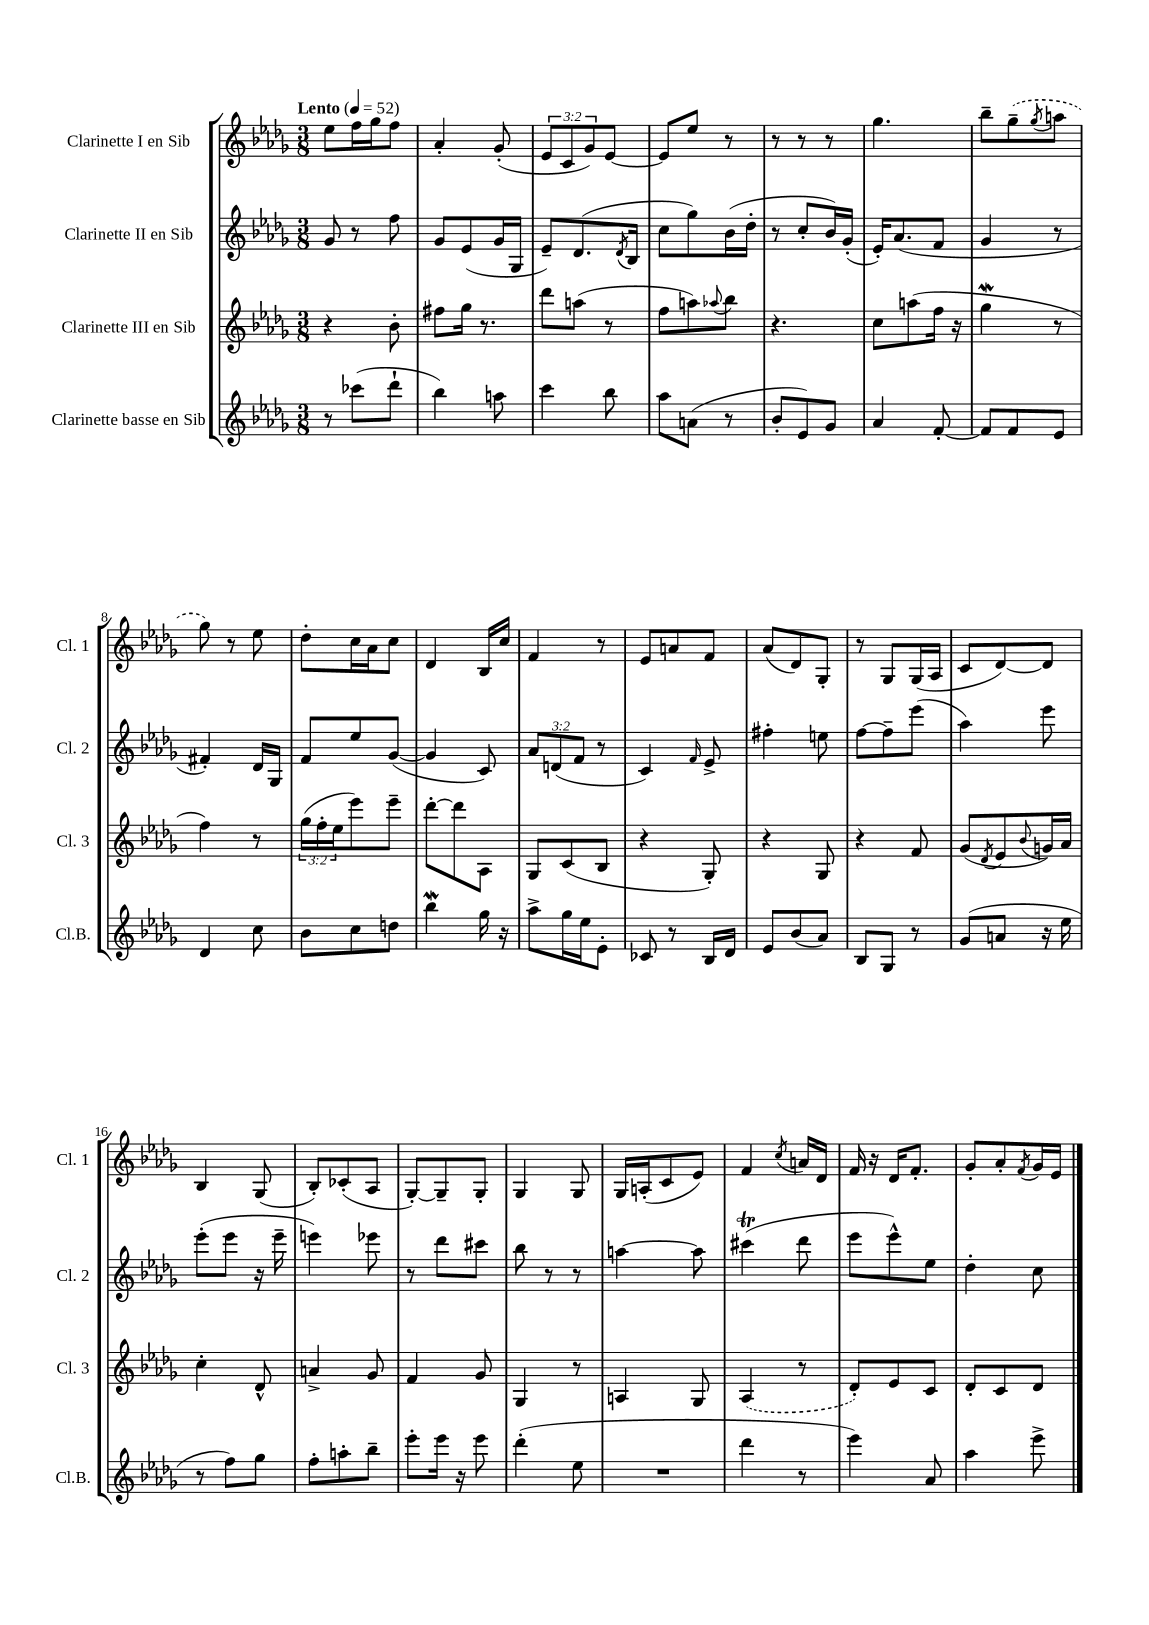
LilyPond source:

<<
\new StaffGroup <<
\new Staff = "s0" \with { instrumentName = "Clarinette I en Sib" shortInstrumentName = "Cl. 1" } {
    \clef treble \key des \major \numericTimeSignature \time 3/8 \override Staff.TupletNumber.text = #tuplet-number::calc-fraction-text \tempo "Lento" 4 = 52
    ees''8 f''16 ges''16 f''8 |
    aes'4-. ges'8-.( |
    \tuplet 3/2 { ees'8 c'8 ges'8) } ees'8~ |
    ees'8 ees''8 r8 |
    r8 r8 r8 |
    ges''4. |
    bes''8-- \once \slurDashed ges''8--( \acciaccatura { ges''8 } a''8 |
    ges''8) r8 ees''8 |
    des''8-. c''16 aes'16 c''8 |
    des'4 bes16 c''16 |
    f'4 r8 |
    ees'8 a'8 f'8 |
    aes'8( des'8) ges8-. |
    r8 ges8 ges16( aes16 |
    c'8 des'8~) des'8 |
    bes4 ges8( |
    bes8-.) ces'8-.( aes8 |
    ges8~-.) ges8-- ges8-. |
    ges4 ges8 |
    ges16 a16-.( c'8 ees'8) |
    f'4 \acciaccatura { c''8 } a'16 des'16 |
    f'16 r16 des'16 f'8.-. |
    ges'8-. aes'8-. \acciaccatura { f'8 } ges'16 ees'16 \bar "|." |
}
\new Staff = "s1" \with { instrumentName = "Clarinette II en Sib" shortInstrumentName = "Cl. 2" } {
    \clef treble \key des \major \numericTimeSignature \time 3/8 \override Staff.TupletNumber.text = #tuplet-number::calc-fraction-text
    ges'8 r8 f''8 |
    ges'8 ees'8( ges'16 ges16 |
    ees'8--) des'8.( \acciaccatura { des'8 } bes16 |
    c''8 ges''8) bes'16( des''16-. |
    r8 c''8-. bes'16) ges'16-.( |
    ees'16-.) aes'8.( f'8 |
    ges'4 r8 |
    fis'4-.) des'16 ges16 |
    f'8 ees''8 ges'8~( |
    ges'4 c'8) |
    \tuplet 3/2 { aes'8 d'8( f'8 } r8 |
    c'4) \grace { f'16 } ees'8-> |
    fis''4-. e''8 |
    f''8~ f''8-- ees'''8( |
    aes''4) ees'''8 |
    ees'''8-.( ees'''8 r16 ees'''16-- |
    e'''4) ees'''8 |
    r8 des'''8 cis'''8 |
    bes''8 r8 r8 |
    a''4~ a''8 |
    cis'''4\trill( des'''8 |
    ees'''8 ees'''8-^) ees''8 |
    des''4-. c''8 \bar "|." |
}
\new Staff = "s2" \with { instrumentName = "Clarinette III en Sib" shortInstrumentName = "Cl. 3" } {
    \clef treble \key des \major \numericTimeSignature \time 3/8 \override Staff.TupletNumber.text = #tuplet-number::calc-fraction-text
    r4 bes'8-. |
    fis''8 ges''16 r8. |
    des'''8 a''8( r8 |
    f''8 a''8) \appoggiatura { aes''8 } bes''8 |
    r4. |
    c''8 a''8( f''16 r16 |
    ges''4\mordent r8 |
    f''4) r8 |
    \tuplet 3/2 { ges''16( f''16-. ees''16 } ees'''8) ees'''8-- |
    des'''8~-. des'''8 aes8 |
    ges8 c'8( bes8 |
    r4 ges8-.) |
    r4 ges8 |
    r4 f'8 |
    ges'8( \acciaccatura { des'8 } ees'8 \appoggiatura { bes'8 } g'16) aes'16 |
    c''4-. des'8-^ |
    a'4-> ges'8 |
    f'4 ges'8 |
    ges4 r8 |
    a4 ges8 |
    \once \slurDashed aes4( r8 |
    des'8-.) ees'8 c'8 |
    des'8-. c'8 des'8 \bar "|." |
}
\new Staff = "s3" \with { instrumentName = "Clarinette basse en Sib" shortInstrumentName = "Cl.B." } {
    \clef treble \key des \major \numericTimeSignature \time 3/8
    r8 ces'''8( des'''8-! |
    bes''4) a''8 |
    c'''4 bes''8 |
    aes''8 a'8( r8 |
    bes'8-. ees'8) ges'8 |
    aes'4 f'8~-. |
    f'8 f'8 ees'8 |
    des'4 c''8 |
    bes'8 c''8 d''8 |
    bes''4\mordent ges''16 r16 |
    aes''8-> ges''16 ees''16 ees'8-. |
    ces'8 r8 bes16 des'16 |
    ees'8 bes'8( aes'8) |
    bes8 ges8 r8 |
    ges'8( a'8 r16 ees''16 |
    r8 f''8) ges''8 |
    f''8-. a''8-. bes''8-- |
    ees'''8-. ees'''16 r16 ees'''8 |
    des'''4-.( ees''8 |
    R4. |
    des'''4 r8 |
    ees'''4) aes'8 |
    aes''4 ees'''8-> \bar "|." |
}
>>
>>
